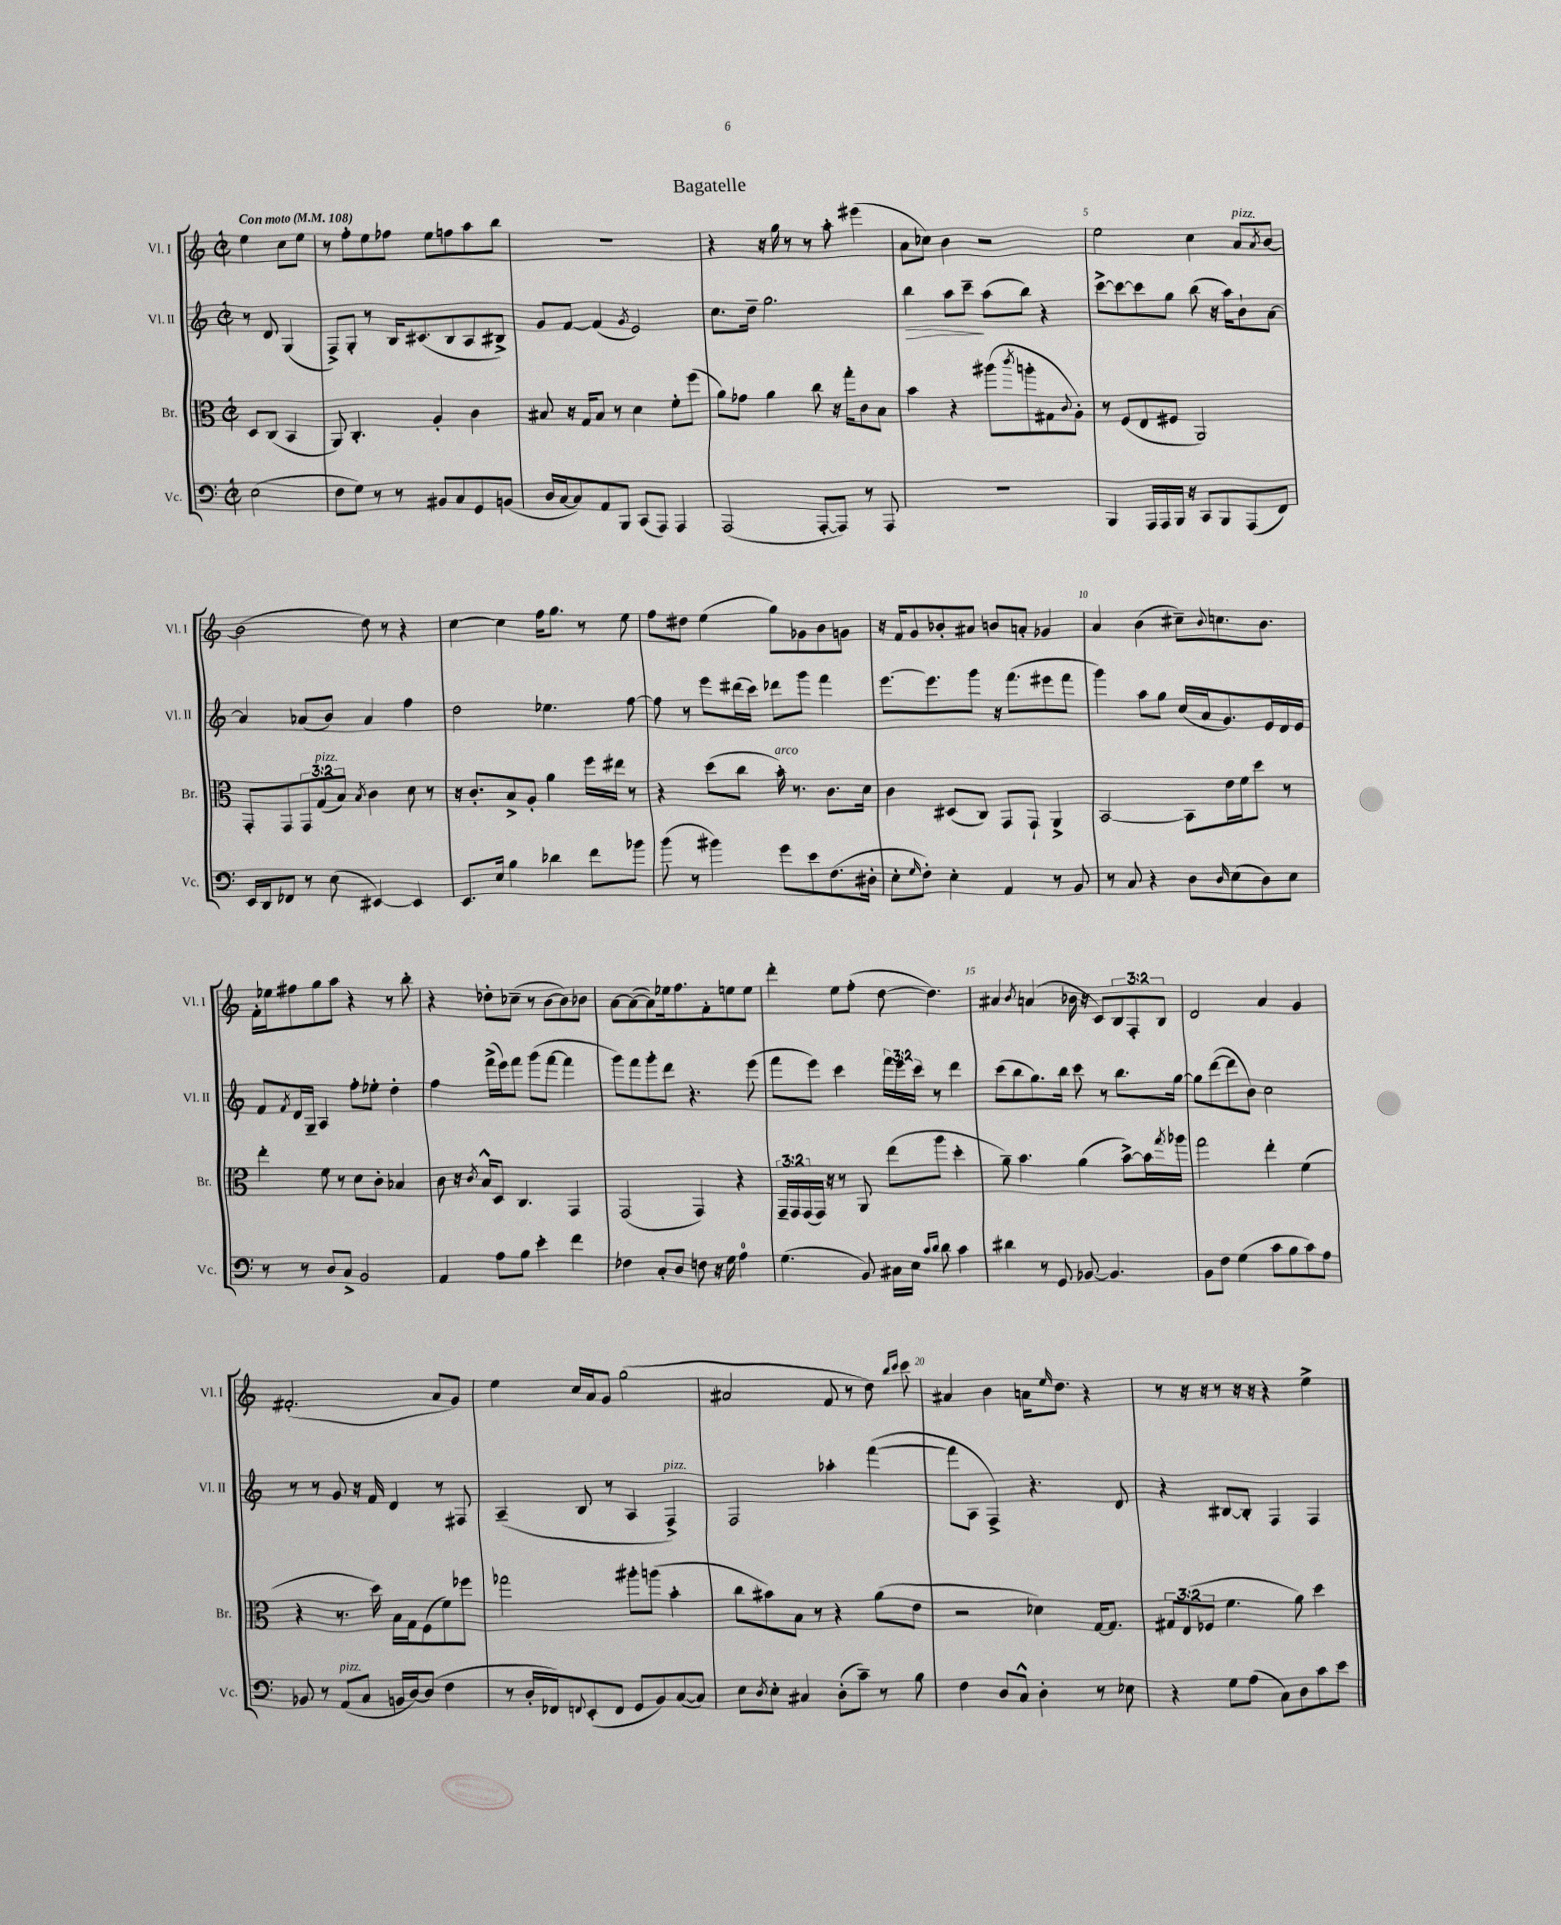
\header { title = "Bagatelle" }
<<
\new StaffGroup <<
\new Staff = "s0" \with { instrumentName = "Vl. I" shortInstrumentName = "Vl. I" } {
    \clef treble \key c \major \defaultTimeSignature \time 2/2 \override Staff.TupletNumber.text = #tuplet-number::calc-fraction-text \partial 2 \tempo "Con moto" 4 = 108
    e''4 c''8 e''8 |
    r8 f''8-. e''8 fes''8 e''8 f''8 a''8 b''8 |
    R1 |
    r4 r16 g''16 r8 r8 a''8-. eis'''4( |
    a'8 ces''8) b'4 r2 |
    e''2 c''4 a'8^\markup { \italic "pizz." } \acciaccatura { a'8 } b'8~ |
    b'2( d''8) r8 r4 |
    c''4~ c''4 f''16 g''8. r8 e''8 |
    f''8 dis''8 e''4( g''8) ges'8 b'8 g'8 |
    r16 f'16 g'8 bes'8-. ais'8 b'8 a'8-. ges'4 |
    a'4 b'4( cis''8--) \appoggiatura { b'8 } c''8. b'8. |
    f'16-. ees''16 fis''8 g''8 a''8 r4 r8 b''8-. |
    r4 des''8-. ces''8--( r8 b'8~ b'8) bes'8 |
    a'8~ a'8~( a'8) ees''16 f''8. f'8-. e''8 e''8 |
    d'''4-. e''8 f''8-.( d''8~ d''4.) |
    ais'4 \acciaccatura { b'8 } a'4( bes'16 r16 c'8) \tuplet 3/2 { b8 f8-. b8 } |
    d'2 a'4 g'4 |
    fis'2.-.( a'8 g'8) |
    e''4 c''16 a'16 g'8 g''2( |
    ais'2 f'8 r8 d''8) \grace { b''16 c'''16 } c'''8 |
    ais'4 b'4 a'16 \grace { e''16 } d''8. r4 |
    r8 r16 r16 r8 r16 r16 r4 e''4-> \bar "|." |
}
\new Staff = "s1" \with { instrumentName = "Vl. II" shortInstrumentName = "Vl. II" } {
    \clef treble \key c \major \defaultTimeSignature \time 2/2 \override Staff.TupletNumber.text = #tuplet-number::calc-fraction-text \partial 2
    r8 d'8 g4( |
    f8->) g8-. r8 b16 cis'8.( b8 a8 bis8->) |
    g'8 f'8~ f'4( \acciaccatura { g'8 } e'2) |
    c''8. d''16-- g''2. |
    b''4\> a''8 c'''8--\! a''8( b''8) r4 |
    c'''8~-> c'''8~ c'''8 g''8 b''8( r16 a''16) b'8-! a'8~ |
    a'4 aes'8( b'8) aes'4 f''4 |
    d''2 ees''4. f''8~ |
    f''8 r8 e'''8 dis'''16( c'''16) des'''8 g'''8 f'''4 |
    e'''8.~ e'''8. g'''8 r16 f'''8.( eis'''8 f'''8 |
    g'''4) a''8 g''8 c''16( a'16 g'8.) e'16 d'16 e'16 |
    f'8 \acciaccatura { f'8 } d'16 g16-- a4 f''8-. ees''8-. d''4-. |
    f''4 f'''16->( e'''16) f'''8 g'''8( f'''8~ f'''4 |
    g'''8) f'''8 g'''8-. d'''8 r4. e'''8( |
    f'''8 e'''8) c'''4 \tuplet 3/2 { f'''16 e'''16 c'''16 } r8 d'''4 |
    c'''8( b''8 g''8.) b''16 c'''8 r8 b''8. g''16~ |
    g''8 d'''8~( d'''8 b'8) c''2 |
    r8 r8 g'8 r16 f'16 d'4 r8 fis8 |
    a4--( b8 r8 a4 f4->^\markup { \italic "pizz." }) |
    f2 aes''4-. f'''4~( |
    f'''8 a8 f4->) r4. d'8 |
    r4 bis8~ bis8-. f4 f4 \bar "|." |
}
\new Staff = "s2" \with { instrumentName = "Br." shortInstrumentName = "Br." } {
    \clef alto \key c \major \defaultTimeSignature \time 2/2 \override Staff.TupletNumber.text = #tuplet-number::calc-fraction-text \partial 2
    d8 c8( b,4 |
    a,8) c4.-. a4-. c'4 |
    bis8 r16 g16 bis8 r8 d'4 f'8-. f''8( |
    a'8) ges'8 a'4 c''8 r16 g''16-. c'8 b8 |
    b'4 r4 ais''8( \acciaccatura { c'''8 } a''8-. gis8 \appoggiatura { c'8 } a8-.) |
    r8 f8( e8 fis8 a,2) |
    g,8-. g,8 \tuplet 3/2 { g,8 g8^\markup { \italic "pizz." }( b8) } \acciaccatura { b8 } c'4 d'8 r8 |
    r16 c'8.-. b8-> a8-. a'4 f''16 eis''16 r8 |
    r4 d''8( c''8 b'16-.^\markup { \italic "arco" }) r8. c'8. d'16 |
    c'4 dis8( c8) g,8 g,8-! a,4-> |
    b,2~ b,8 e'16 f'16 d''8 r8 |
    e''4-. f'8 r8 d'8 c'8-. bes4 |
    c'8 r16 \acciaccatura { c'8 } b16-^ d8 c4. g,4 |
    g,2( g,4) r4 |
    \tuplet 3/2 { g,16-- g,16 g,16( } g,16) r16 r8 a,8 e''8( a''8 d''4-. |
    a'8--) b'4. a'4( b'8~->) b'16 \acciaccatura { g''8 } aes''16 |
    g''2 e''4-. f'4( |
    r4 r8. d''16) b16 g16 f8( f'8) fes''8 |
    ges''2 ais''8-. a''8( b'4-. |
    c''8 bis'8) b8 r8 r4 a'8( e'8 |
    r2 des'4) g16~ g8. |
    \tuplet 3/2 { gis8 e8( fes8 } f'4. a'8) d''4 \bar "|." |
}
\new Staff = "s3" \with { instrumentName = "Vc." shortInstrumentName = "Vc." } {
    \clef bass \key c \major \defaultTimeSignature \time 2/2 \partial 2
    e2( |
    f8 g8) r8 r8 bis,8 c8 g,8 b,8( |
    d16 c16~ c8) a,8 b,,8 c,8( a,,8) a,,4 |
    a,,2( a,,8~-. a,,8) r8 a,,8 |
    R1 |
    b,,4 a,,16 a,,16 b,,16 r16 c,8 b,,8 a,,8( f,8) |
    e,16 d,16 fes,8 r8 e8( eis,4~) eis,4 |
    e,8. e16 b4 des'4 f'8 bes'8 |
    b'8( r8 bis'4) g'8 e'8 f8.( dis16-. |
    e8-. \grace { g16 } f8-.) e4-. a,4 r8 b,8 |
    r8 c8 r4 d8 \grace { d16 } e8( d8) e8 |
    r8 r8 d8 c8-> b,2 |
    a,4 a8 b8 e'4-. f'4 |
    fes4 c8-. d8 f8 r16 g16 a4-0 |
    g4.( b,8) cis16 e16 \grace { c'16 d'16 } d'8 c'4 |
    dis'4 r8 g,8 bes,8~ bes,4. |
    b,8 f8 g4( c'8 b8 c'8) a8 |
    bes,8 r8 a,8^\markup { \italic "pizz." }( c8 b,16 d16~) d8( f4 |
    r8 d16-. fes,16) \appoggiatura { f,8 } e,8-.( f,8 g,8 b,8) c8~( c8) |
    e8 \acciaccatura { d8 } e8-. cis4 d8-.( c'8--) r8 b8 |
    f4 d8 c8-^ d4-. r8 ees8 |
    r4 g8 a8( c8) d8 c'8 e'8 \bar "|." |
}
>>
>>
\layout { \context { \Score \override BarNumber.break-visibility = ##(#f #t #t) barNumberVisibility = #(every-nth-bar-number-visible 5) } }
